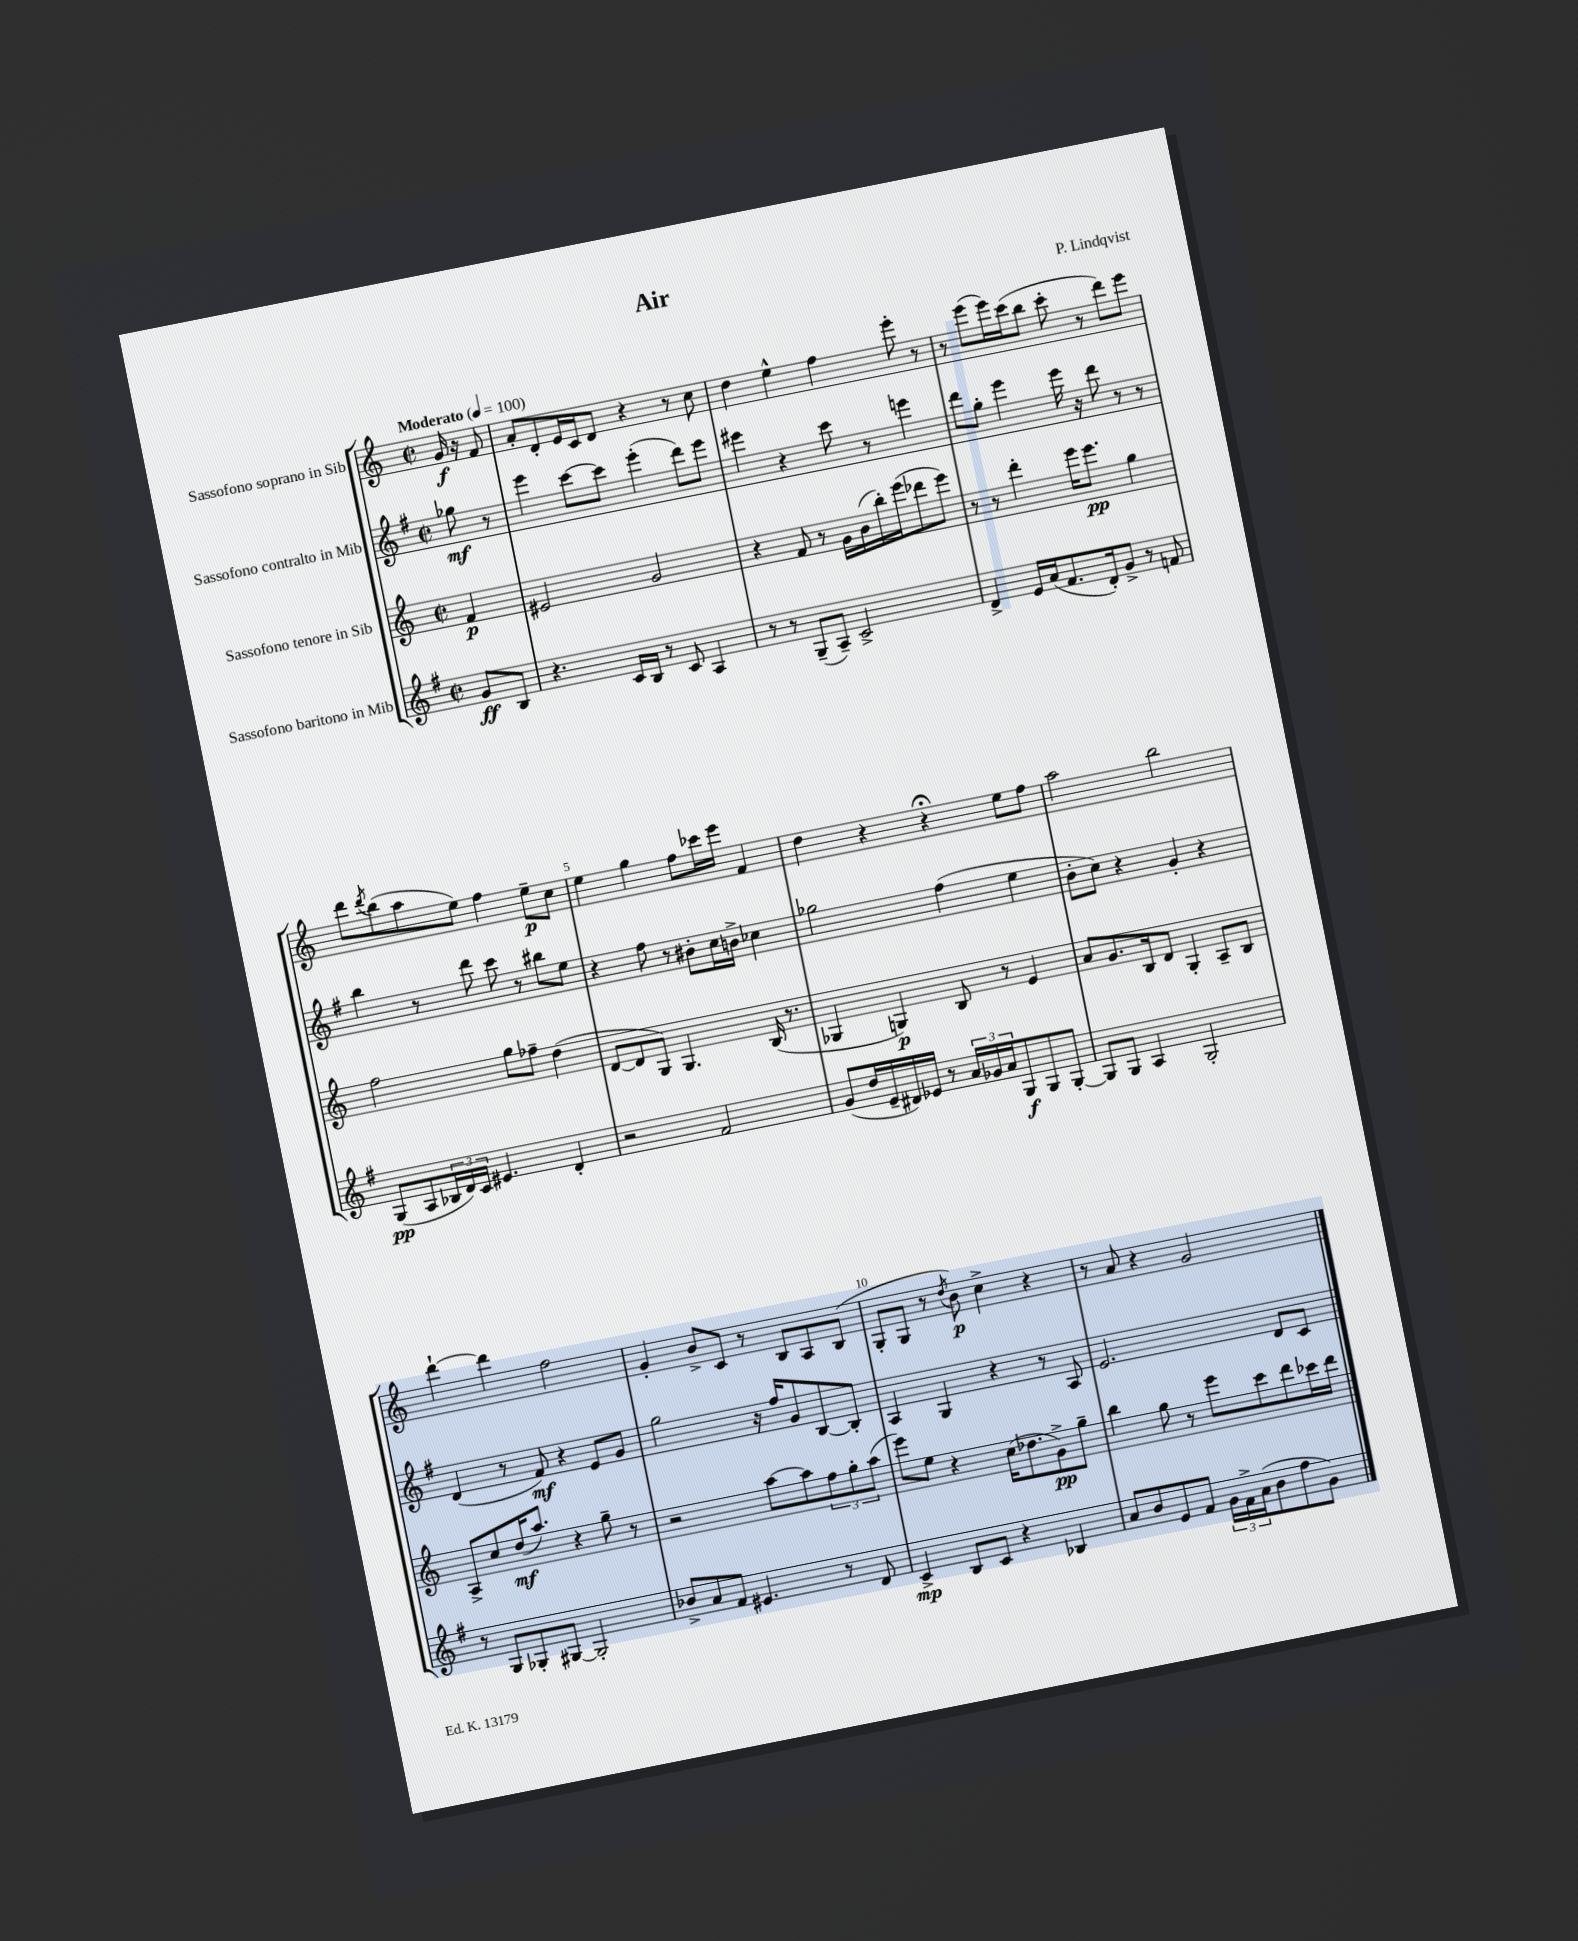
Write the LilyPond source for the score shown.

\header { title = "Air" composer = "P. Lindqvist" }
<<
\new StaffGroup <<
\new Staff = "s0" \with { instrumentName = "Sassofono soprano in Sib" } {
    \clef treble \key c \major \defaultTimeSignature \time 2/2 \partial 4 \tempo "Moderato" 4 = 100
    g'16\f r16 f'8 |
    a'8-. d'8-. e'16 c'16 d'8 r4 r8 c''8 |
    d''4 e''4-^ f''4 e'''8-. r8 |
    r8 e'''8( e'''16) c'''16( b''8 c'''8-. r8 d'''8) e'''8 |
    d'''8 \acciaccatura { d'''8 } b''8( a''8 e''8) f''4 e''8--\p c''8 |
    e''4 g''4 f''8 ces'''16 e'''16 f'4 |
    d''4 r4 r4\fermata e''8 f''8 |
    a''2 b''2 |
    d'''4~-! d'''4 f''2 |
    g'4-. b'8-> c'8 r8 b8 a8 b8( |
    g8-. g8 r8 \acciaccatura { d''8 } b'8\p) c''4-> r4 |
    r8 a'8 r4 g'2 \bar "|." |
}
\new Staff = "s1" \with { instrumentName = "Sassofono contralto in Mib" } {
    \clef treble \key g \major \defaultTimeSignature \time 2/2 \partial 4
    ges''8\mf r8 |
    e'''4 c'''8~ c'''8 e'''4-.( d'''8) e'''8 |
    eis'''4 r4 c'''8 r8 e'''4 |
    d'''8 g''8-. e'''4 e'''16 r16 d'''8 r8 r8 |
    b''4 r8 d'''8 c'''8 r8 bis''8 e''8 |
    r4 fis''8 r8 bis'8-. c''16 b'16-> ces''4 |
    ges''2 fis''4( e''4 |
    b'8-. c''8) r4 g'4-. r4 |
    d'4( r8 fis'8\mf) r4 e'8 g'8 |
    g''2 r16 fis''16 g'8 b8~ b8-. |
    a4 g4 r4 r8 a8 |
    e'2. d'8 c'8 \bar "|." |
}
\new Staff = "s2" \with { instrumentName = "Sassofono tenore in Sib" } {
    \clef treble \key c \major \defaultTimeSignature \time 2/2 \partial 4
    f'4\p |
    eis'2 g'2 |
    r4 f'8 r8 g'16 b'16( b''16-.) e'''16( des'''8 e'''8) |
    r8 r8 d'''4-. e'''16 e'''8.\pp g''4 |
    f''2 g''8 fes''8-- d''4( |
    d'8~ d'8 g8) g4. b16( r8. |
    ges4 g4\p) b8 r8 e'4 |
    a'8 g'8. b16 d'8 g4-. a8-- b8 |
    a8-> c''8 d''16\mf( a''8.) r4 g''8-- r8 |
    r2 a''8~ a''8 \tuplet 3/2 { f''8 g''8-. a''8( } |
    e'''8) e''8 r4 c''16( des''8. g'8->\pp) g''8-- |
    b''4 g''8 r8 e'''8 c'''8 d'''8 ces'''16 d'''16 \bar "|." |
}
\new Staff = "s3" \with { instrumentName = "Sassofono baritono in Mib" } {
    \clef treble \key g \major \defaultTimeSignature \time 2/2 \partial 4
    g'8\ff b8 |
    r4. c'16 b16 r8 c'8 a4 |
    r8 r8 g8--( a8--) c'2-> |
    d'4-> e'16 a'16( fis'8. d'16-.) g'8-> r8 f'8 |
    g8\pp( a8 \tuplet 3/2 { bes16 d'16) c'16 } eis'4. d'4-. |
    r2 fis'2 |
    g'8( d''16 e'16-- dis'16) ees'16 r8 \tuplet 3/2 { a'16 ges'16 a'16 } g8\f g8 g8~-. |
    g8 g8 a4 g2-. |
    r8 g8 ges8-. gis8~ gis2-. |
    bes'8-> a'8 fis'8 eis'4. r8 d'8 |
    c'4->\mp b8 c'8 r4 bes4 |
    a'8 b'8 e'8 fis'8 \tuplet 3/2 { g'16 fis'16-> a'16( } b'8 fis''8 g'8) \bar "|." |
}
>>
>>
\layout { \context { \Score \override BarNumber.break-visibility = ##(#f #t #t) barNumberVisibility = #(every-nth-bar-number-visible 5) } }
